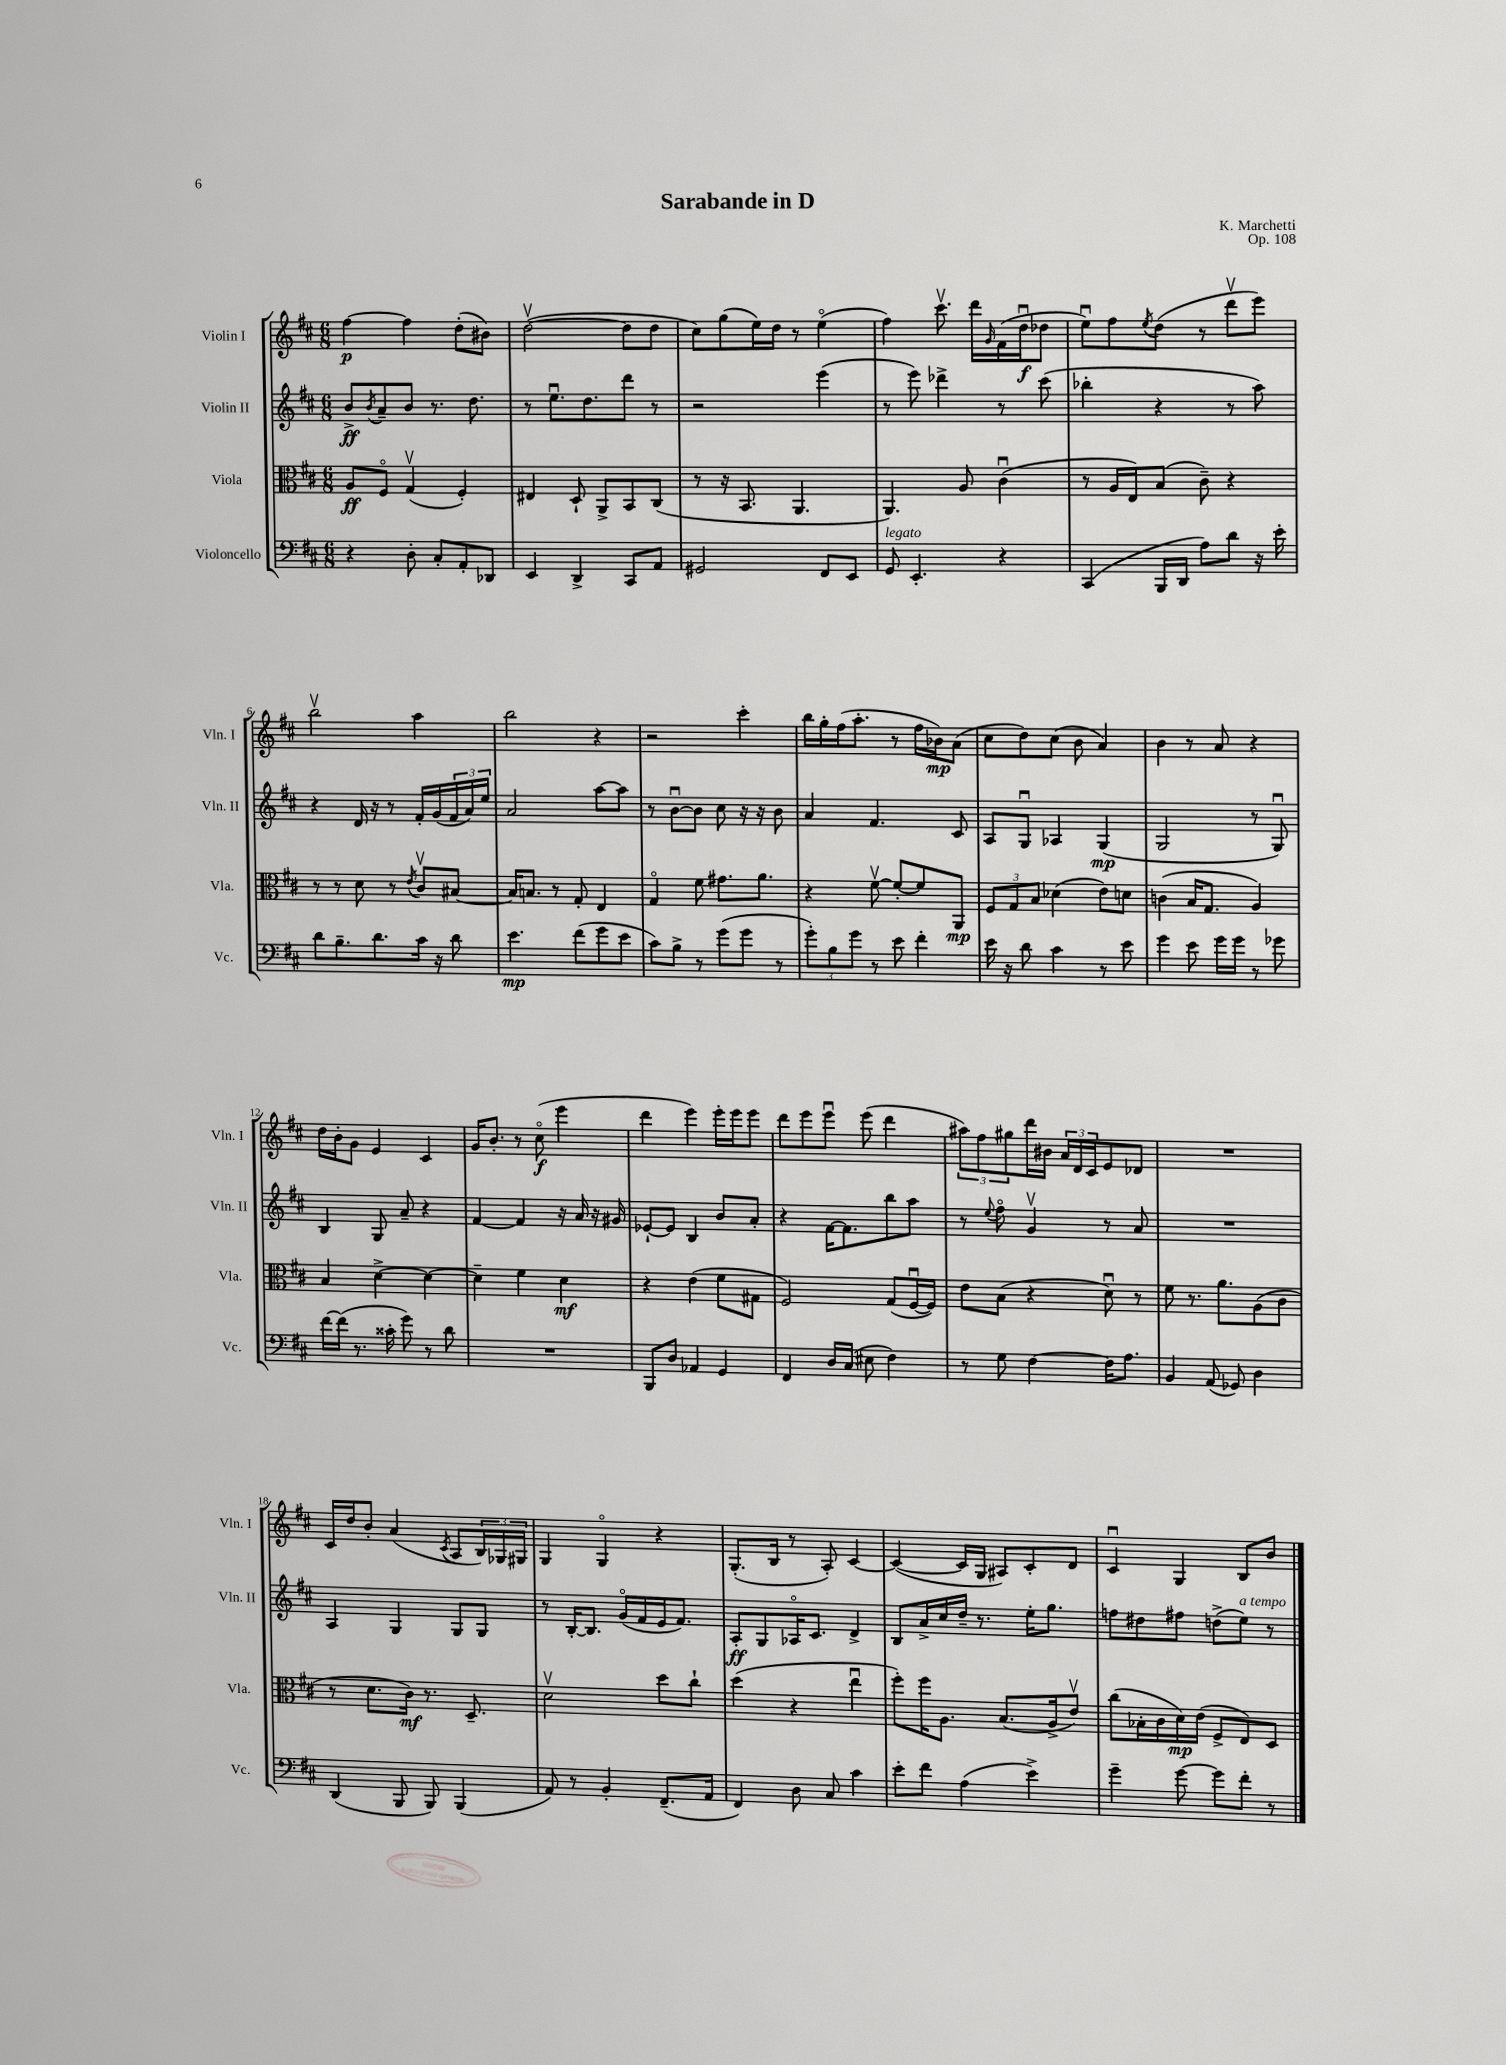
\header { title = "Sarabande in D" composer = "K. Marchetti" opus = "Op. 108" }
<<
\new StaffGroup <<
\new Staff = "s0" \with { instrumentName = "Violin I" shortInstrumentName = "Vln. I" } {
    \clef treble \key d \major \numericTimeSignature \time 6/8
    fis''4~\p fis''4 d''8-.( bis'8) |
    d''2~\upbow( d''8 d''8 |
    cis''8) g''8( e''16) d''16 r8 e''4\flageolet( |
    fis''4) cis'''8.\upbow d'''16 \grace { g'16 } fis'16( d''16\downbow\f des''8 |
    e''8\downbow) fis''8 \acciaccatura { e''8 } d''8( r8 d'''8\upbow e'''8) |
    b''2\upbow a''4 |
    b''2 r4 |
    r2 cis'''4-. |
    b''16 g''16-. fis''16( a''8.-. r8 fis''16 bes'16\mp) a'8( |
    cis''8 d''8) cis''8( b'8 a'4) |
    b'4 r8 a'8 r4 |
    d''16 b'16-. g'8 e'4 cis'4 |
    g'16 b'8.-. r8 cis''8\flageolet\f( e'''4 |
    d'''4 e'''4) e'''16-. e'''16 e'''8 |
    d'''8 e'''8 e'''8\downbow e'''8( d'''4 |
    \tuplet 3/2 { ais''8) fis''8 gis''8 } d'''16 bis'16 \tuplet 3/2 { a'16 d'16 cis'16 } e'8 des'8 |
    R2. |
    cis'16 d''16 b'8-. a'4( \acciaccatura { cis'8 } a8 \tuplet 3/2 { b16) ges16 gis16 } |
    g4 g4\flageolet r4 |
    g8.-.( b16 r8 a8-.) cis'4~ |
    cis'4~( cis'16 g16 ais8) cis'8-. d'8 |
    cis'4\downbow g4 b8 b'8 \bar "|." |
}
\new Staff = "s1" \with { instrumentName = "Violin II" shortInstrumentName = "Vln. II" } {
    \clef treble \key d \major \numericTimeSignature \time 6/8
    b'8->\ff \acciaccatura { b'8 } a'8-- b'8 r8. d''8. |
    r8 e''8.\downbow d''8. d'''8 r8 |
    r2 e'''4( |
    r8 e'''8) des'''4-> r8 cis'''8( |
    bes''4-. r4 r8 a''8) |
    r4 d'16 r16 r8 fis'16-. g'16( \tuplet 3/2 { fis'16 a'16) e''16 } |
    a'2 a''8~ a''8 |
    r8 b'8~\downbow b'8 cis''8 r16 r16 b'8 |
    a'4 fis'4. cis'8 |
    a8 g8\downbow aes4 g4\mp( |
    g2 r8 g8\downbow) |
    b4 g8 a'8-- r4 |
    fis'4~ fis'4 r16 a'16 r16 gis'16 |
    ees'8~-! ees'8 b4 b'8 a'8-. |
    r4 fis'16~ fis'8. b''8 a''8 |
    r8 \appoggiatura { e''8 } fis''8\flageolet g'4\upbow r8 a'8 |
    R2. |
    a4 g4 g8 g8 |
    r8 b16~-. b8. g'16\flageolet( fis'16 e'16 fis'8.) |
    a8-.\ff g8 aes16\flageolet cis'8. d'4-> |
    b8 a'16-> cis''16 d''16-- r8. e''16-. g''8. |
    f''8 dis''8 fis''8 d''8->( e''8^\markup { \italic "a tempo" }) r8 \bar "|." |
}
\new Staff = "s2" \with { instrumentName = "Viola" shortInstrumentName = "Vla." } {
    \clef alto \key d \major \numericTimeSignature \time 6/8
    a8\ff fis8\flageolet g4\upbow( fis4-.) |
    eis4 d8-! a,8-> b,8 cis8( |
    r8 r16 b,8. a,4. |
    a,4.) a8 cis'4\downbow( |
    r8 a16 e16) b8( cis'8--) r4 |
    r8 r8 d'8 r8 \acciaccatura { e'8 } cis'8\upbow bis8~ |
    bis16 b8. r8 g8-. e4 |
    g4\flageolet fis'8 gis'8. a'8. |
    r4 fis'8~\upbow fis'8~-. fis'8 a,8\mp |
    \tuplet 3/2 { fis8 g8 b8 } des'4( e'8) d'8 |
    c'4( b16 g8. a4) |
    b4 d'4~-> d'4~ |
    d'4-- fis'4 d'4\mf |
    r4 e'4( fis'8 gis8 |
    fis2) g8( fis16~\downbow fis16) |
    e'8 b8( r4 d'8\downbow) r8 |
    fis'8 r8. a'8. a8( cis'8 |
    r8 d'8. cis'16\mf) r8. d8.-- |
    d'2\upbow d''8 cis''8-! |
    d''4( r4 e''4\downbow |
    fis''8-.) fis''16 a8. b8.( a16-> e'8\upbow) |
    cis''8( bes16-. cis'16 d'16\mp) e'16( fis8-> e8) d8 \bar "|." |
}
\new Staff = "s3" \with { instrumentName = "Violoncello" shortInstrumentName = "Vc." } {
    \clef bass \key d \major \numericTimeSignature \time 6/8
    r4 d8-. cis8-. a,8-. des,8 |
    e,4 d,4-> cis,8 a,8 |
    gis,2 fis,8 e,8 |
    g,8^\markup { \italic "legato" } e,4.-. r4 |
    cis,4( b,,16 d,16 a8) d'8 r16 e'16-. |
    d'8 b8.-- d'8. cis'16 r16 d'8 |
    e'4.\mp fis'8( g'8 e'8 |
    cis'8) b8-> r8 g'8( g'8 r8 |
    \tuplet 3/2 { g'8-.) b8 g'8 } r8 e'8 fis'4-. |
    e'16 r16 d'8 cis'4 r8 e'8 |
    g'4 e'8 g'16 g'16 r8 ges'8 |
    fis'16~ fis'16( r8. cisis'16-. g'8) r8 d'8 |
    R2. |
    b,,8 d8 aes,4 g,4 |
    fis,4 d16 cis16( eis8 fis4) |
    r8 g8 fis4~ fis16 a8. |
    b,4 a,8( ges,8) d4 |
    d,4( b,,8 b,,8) b,,4( |
    a,8) r8 b,4-. fis,8.--( a,16 |
    fis,4) d8 cis8 cis'4 |
    e'8-. fis'8 a4( e'4->) |
    g'4-- g'8~ g'8 fis'8-. r8 \bar "|." |
}
>>
>>
